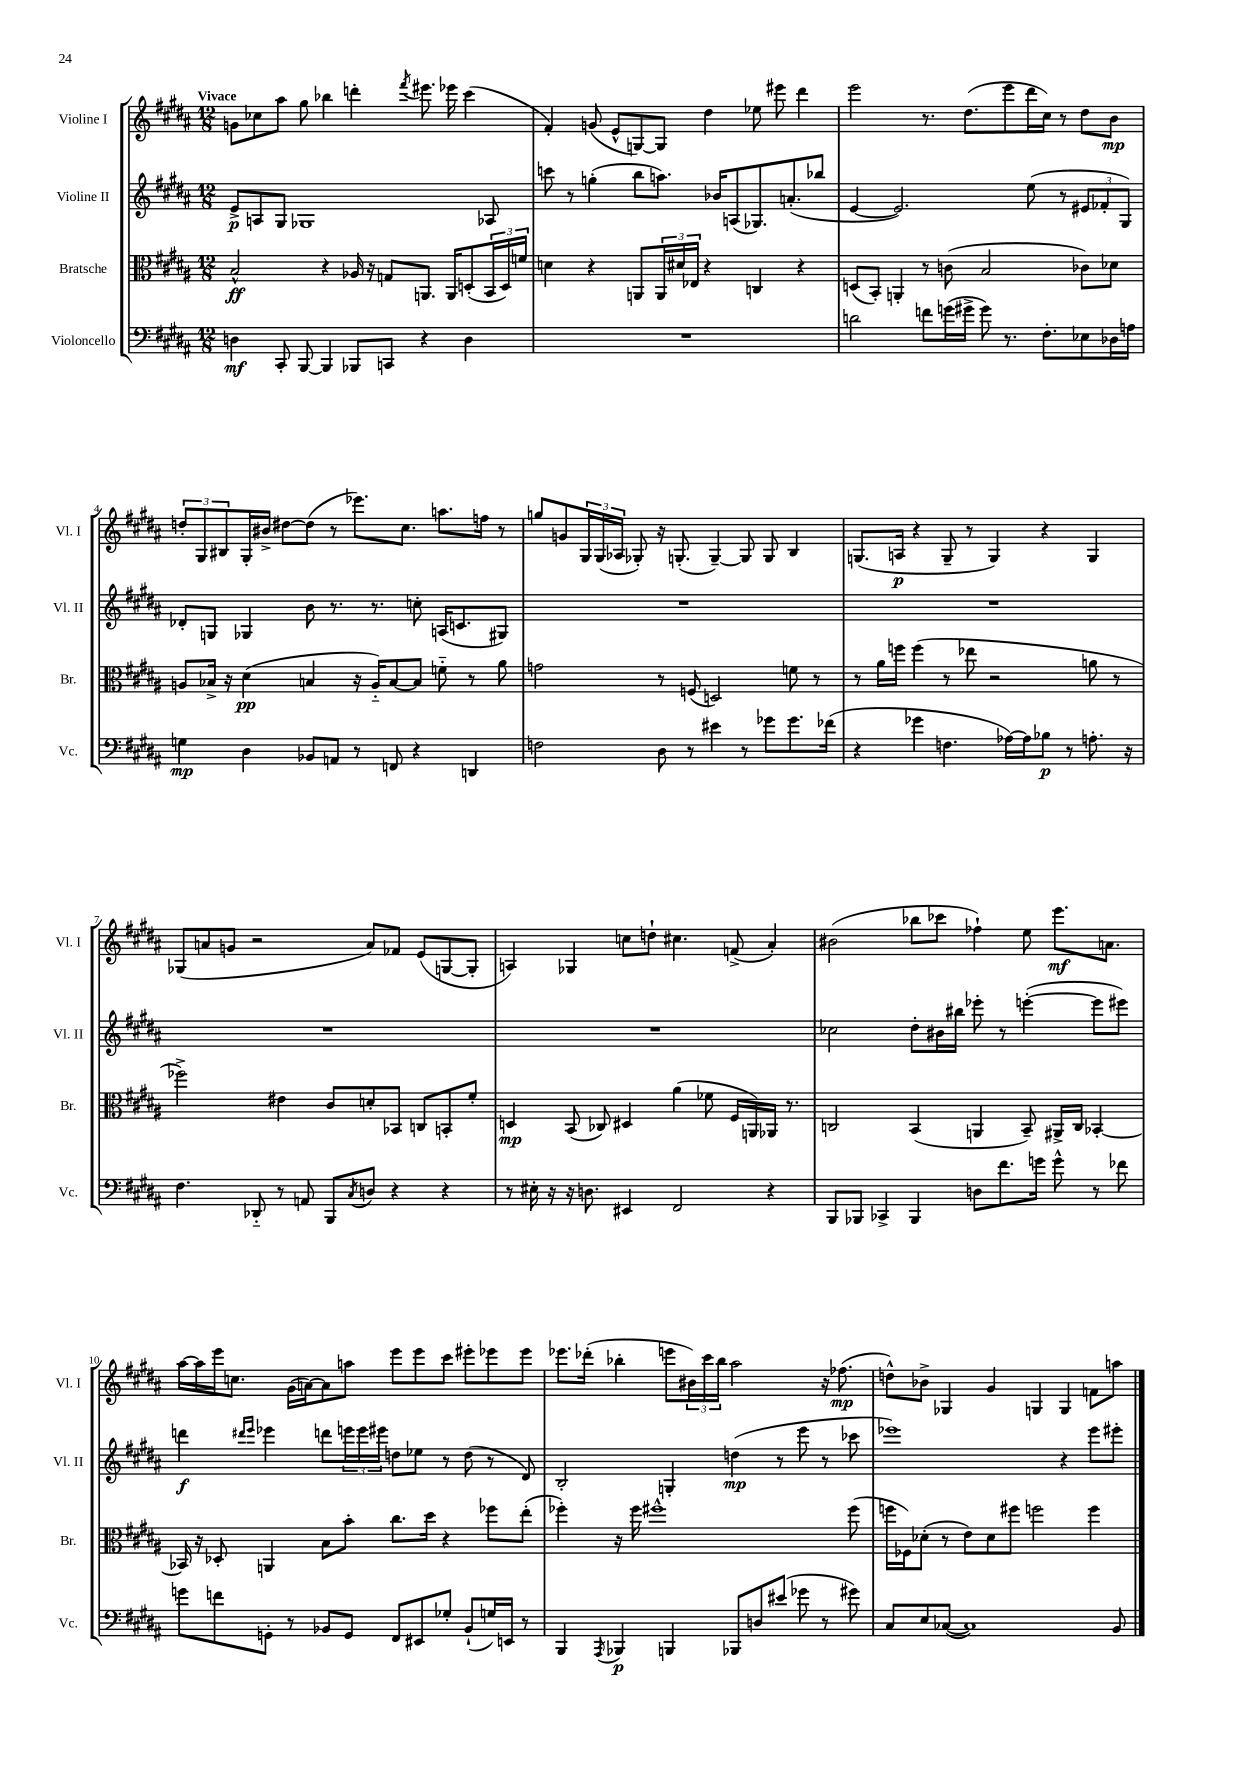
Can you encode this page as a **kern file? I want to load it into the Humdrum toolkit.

**kern	**kern	**kern	**kern
*staff4	*staff3	*staff2	*staff1
*clefF4	*clefC3	*clefG2	*clefG2
*k[f#c#g#d#a#]	*k[f#c#g#d#a#]	*k[f#c#g#d#a#]	*k[f#c#g#d#a#]
*M12/8	*M12/8	*M12/8	*M12/8
4D	2B^^	8e^	8g
.	.	8A	8cc-
8CC#'	.	8G#	8aa#
[8BBB	.	1G-	8gg#
4BBB]	4r	.	4bb-
8BBB-	16A-	.	4ddd'
.	16r	.	.
8CC	8G	.	.
.	.	.	8qfff#
4r	8.AA	.	8.eee#
.	16AA	.	16eee-
4D	(8D'	.	(4ccc#
.	24BB	8A-	.
.	24D)	.	.
.	24f	.	.
=	=	=	=
1.r	4d	8ccc	4f#')
.	.	8r	.
.	4r	(4gg'	(8g
.	.	.	8e^^
.	8AA	8bb	[8G)
.	24AA	8.aa)	8G]
.	24d#	.	.
.	24E-	.	.
.	4r	.	4dd#
.	.	16b-	.
.	.	(8A	.
.	4C	8.G-)	8ee-
.	.	.	8eee#
.	.	(8.a'	.
.	4r	.	4ddd#
.	.	8bb-	.
=	=	=	=
2d	(8D	[4e	2eee
.	8BB')	.	.
.	4AA'	2.e])	.
8f	8r	.	8.r
(16g	(8c	.	.
16g#^	.	.	(8.dd#
8g#)	2B	.	.
8.r	.	.	8eee
.	.	(8ee	16ddd#
8.F#'	.	.	16cc#)
.	.	8r	8r
8E-	8c-)	12e#	8dd#
.	.	12f-'	.
16D-	8d-	.	8b
.	.	12G#)	.
16A	.	.	.
=	=	=	=
4G	8A	8d-'	12dd'
.	.	.	12G#
.	16B-^	8G	.
.	.	.	12B#
.	16r	.	.
4D#	(4d#	4G-	16G#'
.	.	.	16b#^
.	.	.	[8dd#
8BB-	4B	8b	(8dd#]
8AA	.	8.r	8r
8r	16r	.	8.eee-)
.	16A'~)	8.r	.
8FF	[8B	.	.
.	.	.	8.cc#
4r	8B]	8cc'	.
.	8f'~	(16A	8.aa
.	.	8.c	.
4DD	8r	.	.
.	.	.	16ff
.	8a#	8G#)	8r
=	=	=	=
2F	2g	1.r	8gg
.	.	.	8g
.	.	.	24G#
.	.	.	(24G#
.	.	.	24A-
.	.	.	8G-')
8D#	8r	.	16r
.	.	.	(8.G'
8r	(8F	.	.
4e#	2D)	.	[4G~)
8r	.	.	8G]
8g-	.	.	8G
8.g-	8f	.	4B
.	8r	.	.
(16f-	.	.	.
=	=	=	=
4r	8r	1.r	(8.G
.	16a#	.	.
.	16ff	.	16A
4g-	(4ff	.	4r
4.F	8r	.	8G~
.	8ee-	.	8r
.	2r	.	4G)
[16A-)	.	.	.
16A-]	.	.	.
8B-	.	.	4r
8r	.	.	.
8.A'	8a	.	4G
.	8r	.	.
16r	.	.	.
=	=	=	=
4.F#	2ff-^)	1.r	(8G-
.	.	.	8a
.	.	.	8g
8DD-'~	.	.	2r
8r	4e#	.	.
8AA	.	.	.
8BBB	8c#	.	.
8qC#	.	.	.
8D	8d'	.	8a)
4r	8BB-	.	8f-
.	8C	.	(8e
4r	8BB'	.	[8G
.	8f#'	.	8G']
=	=	=	=
8r	4D	1.r	4A)
16E#'	.	.	.
16r	.	.	.
16r	(8BB	.	4G-
8.D	.	.	.
.	8C-)	.	.
4EE#	4D#	.	8cc
.	.	.	8dd`
2FF#	(4a#	.	4.cc#
.	8f-	.	.
.	16F#	.	(8f^
.	16AA)	.	.
4r	16AA-	.	4a#')
.	8.r	.	.
=	=	=	=
8BBB	2C	2cc-	(2b#
8BBB-	.	.	.
4CC-^	.	.	.
4BBB-	(4BB	8dd#'	8bb-
.	.	16b#	8ccc-
.	.	16bb#	.
8D	4AA	8eee-'	4ff-`)
8.f#	.	8r	.
.	8BB~)	([4eee'	8ee
16g	.	.	.
8g^^	16AA#^	.	8.eee
.	16C	.	.
8r	[4BB-'	8eee]	.
.	.	.	8.a
8f-	.	8eee#)	.
=	=	=	=
8g	16BB-]	4ddd	[16aa#
.	16r	.	16aa#]
8f	8D-'	.	16eee
.	.	.	8.cc
.	.	16qqddd#	.
.	.	16qqeee	.
8GG'	4AA	4eee-	.
8r	.	.	(16g#
.	.	.	[16a)
8BB-	8B	8ddd	8a]
8GG	8b'	24eee	8aa
.	.	24eee	.
.	.	24eee#	.
8FF#	8.cc#	8dd	8eee
8EE#	.	8ee-	8eee
.	16dd#	.	.
8G-'	4r	8r	8ccc#
(8BB-`	.	(8dd	8eee#'
16G)	8ff-	8r	8eee-
16EE	.	.	.
8r	(8ee'	8d#)	8eee-
=	=	=	=
4BBB	4ff-')	2B'	8.eee-
.	.	.	(16ddd-'
8qAAA#	.	.	.
4BBB-	16r	.	4bb-'
.	16ff-	.	.
.	1ff#^^	.	.
4BBB	.	4G'	8eee
.	.	.	24b#)
.	.	.	24ccc#
.	.	.	24bb-
8BBB-	.	(4dd	2aa#
8D	.	.	.
(8e#	.	8r	.
8g-	.	8eee	.
8r	.	8r	16r
.	.	.	(8.ff-
8g#)	(8ff#	8ccc-	.
=	=	=	=
8C#	16ff	1eee-)	8dd^^)
.	16F-)	.	.
8E	(8d-'	.	8b-^
([8C-	8r	.	4G-
1C-])	8e)	.	.
.	8d-	.	4g#
.	8ff#	.	.
.	2ff	.	4G
.	.	4r	4G
.	4ff	8eee-	8f
8BB	.	8eee#'	8aa
==	==	==	==
*-	*-	*-	*-
